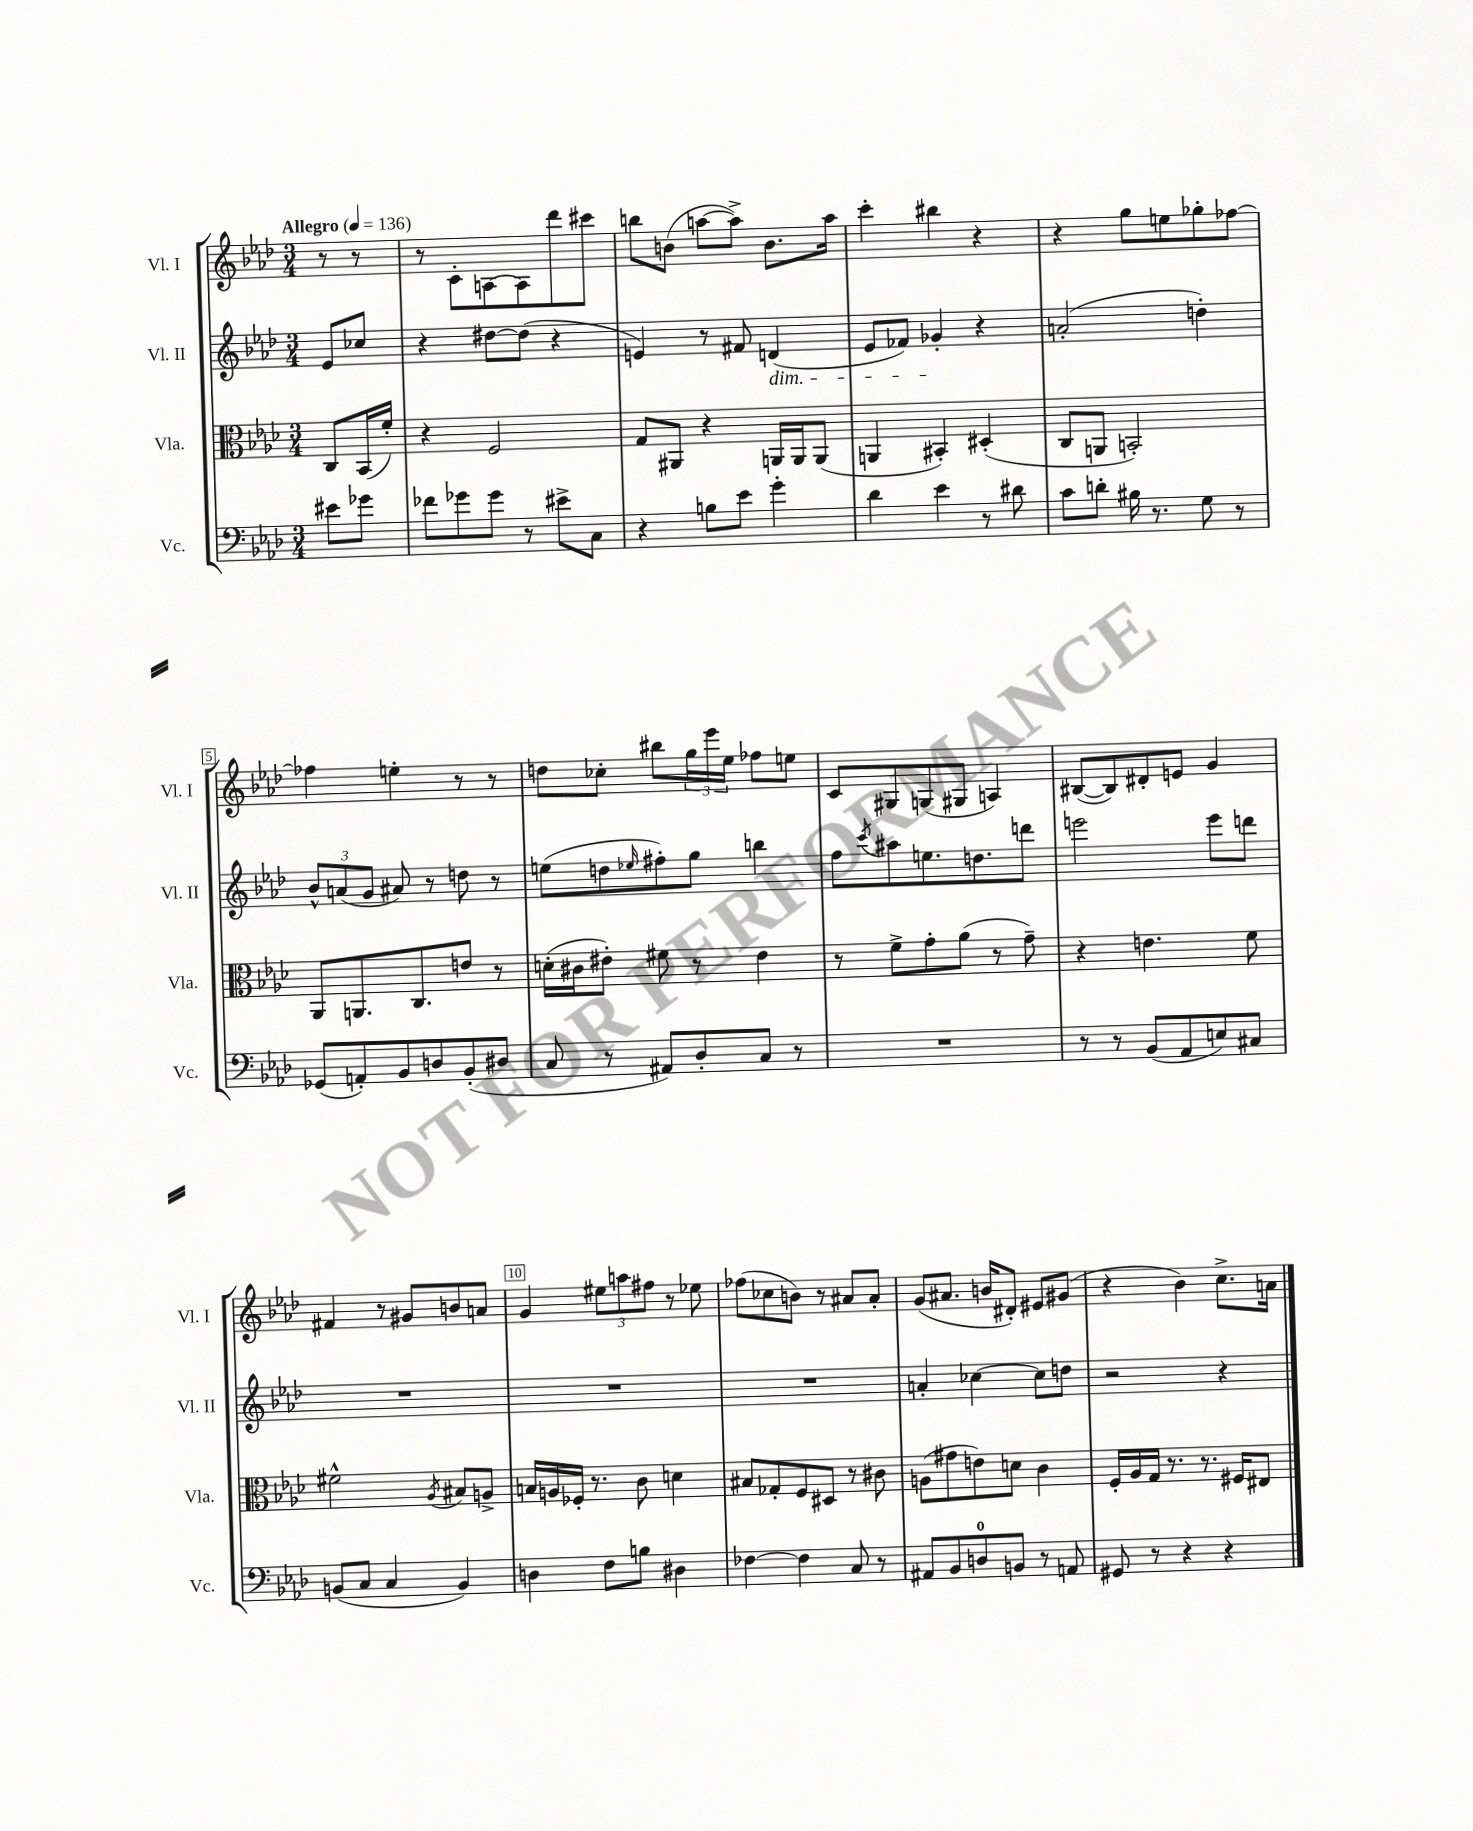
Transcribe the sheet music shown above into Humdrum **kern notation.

**kern	**kern	**kern	**kern
*staff4	*staff3	*staff2	*staff1
*clefF4	*clefC3	*clefG2	*clefG2
*k[b-e-a-d-]	*k[b-e-a-d-]	*k[b-e-a-d-]	*k[b-e-a-d-]
*M3/4	*M3/4	*M3/4	*M3/4
*MM136	*MM136	*MM136	*MM136
8e#	8C	8e-	8r
8g-	(16BB-	8cc-	8r
.	16f')	.	.
=	=	=	=
8f-	4r	4r	8r
8g-	.	.	8c'
8g-	2F	[8dd#	[8A
8r	.	(8dd#]	8A]
8e#^	.	4r	8ddd-
8C	.	.	8ccc#
=	=	=	=
4r	8G	4e)	8bb
.	8AA#	.	(8b
8B	4r	8r	[8aa
8e-	.	8f#	8aa^])
4g'	16AA	(4d	8.b
.	16AA	.	.
.	(8AA	.	.
.	.	.	16aa
=	=	=	=
4d-	4AA	8e-	4ccc'
.	.	8f-)	.
4e-	4BB#')	4g-'	4bb#
8r	(4D#'	4r	4r
8d#	.	.	.
=	=	=	=
8c	8C	(2a'	4r
8d'	8AA	.	.
16B#	2BB')	.	8gg
8.r	.	.	.
.	.	.	8ee
8G	.	4dd')	8gg-'
8r	.	.	[8ff-
=	=	=	=
(8GG-	8AA-	12b-^^	4ff-]
.	.	(12a	.
8AA')	8.AA	.	.
.	.	12g	.
8BB-	.	8a#)	4ee'
.	8.C	.	.
8D	.	8r	.
(8BB-'	8e	8dd	8r
8D#	8r	8r	8r
=	=	=	=
8C	(16d'	(8ee	8dd
.	16c#	.	.
8r	8e#')	8dd	8cc-'
.	.	16qqee-	.
8AA#)	8f#	8ff#')	8bb#
8D-'	8r	8gg	24gg
.	.	.	24eee-
.	.	.	24ee-
8C	4e#	4bb	8ff-
8r	.	.	8ee
=	=	=	=
2.r	8r	8ff	8c
.	.	8qccc	.
.	8f^	8aa#	8G#
.	8g'	8.ee	(8G
.	(8a-	.	8G#
.	.	8.dd	.
.	8r	.	4A)
.	8g~)	8ddd	.
=	=	=	=
8r	4r	2eee	([8B#
8r	.	.	8B#])
(8BB-	4.e	.	8d#'
8AA-	.	.	8e
8E)	.	8eee	4g
8C#	8f	8ddd	.
=	=	=	=
(8BB	2f#^^	2.r	4f#
8C	.	.	.
4C	.	.	8r
.	.	.	8g#
.	8qA-	.	.
4BB)	8B#	.	8b
.	8A^	.	8a
=	=	=	=
4D	16B	2.r	4g
.	16A	.	.
.	16F-'	.	.
.	8.r	.	.
8F	.	.	12ee#
.	.	.	12aa
8B	8c	.	.
.	.	.	12ff#
4D#	4d	.	8r
.	.	.	8ee-
=	=	=	=
[4F-	8B#	2.r	(8ff-
.	8G-'	.	8cc-
4F-]	8F	.	8b)
.	8D#	.	8r
8C	8r	.	8a#
8r	8c#	.	8a#'
=	=	=	=
8AA#	(8A	4a'	(8g
8BB-	8g#	.	8.a#
8D	8e)	[4cc-	.
.	.	.	16b
8BB	8d	.	8d#')
8r	4c	8cc-]	8e#
8AA	.	8dd	(8g#
=	=	=	=
8GG#	16F'	2r	4r
.	16A-	.	.
8r	16G	.	.
.	8.r	.	.
4r	.	.	4b-)
.	8.r	.	.
4r	.	4r	8.cc^
.	16F#	.	.
.	8E#	.	.
.	.	.	16a
==	==	==	==
*-	*-	*-	*-
